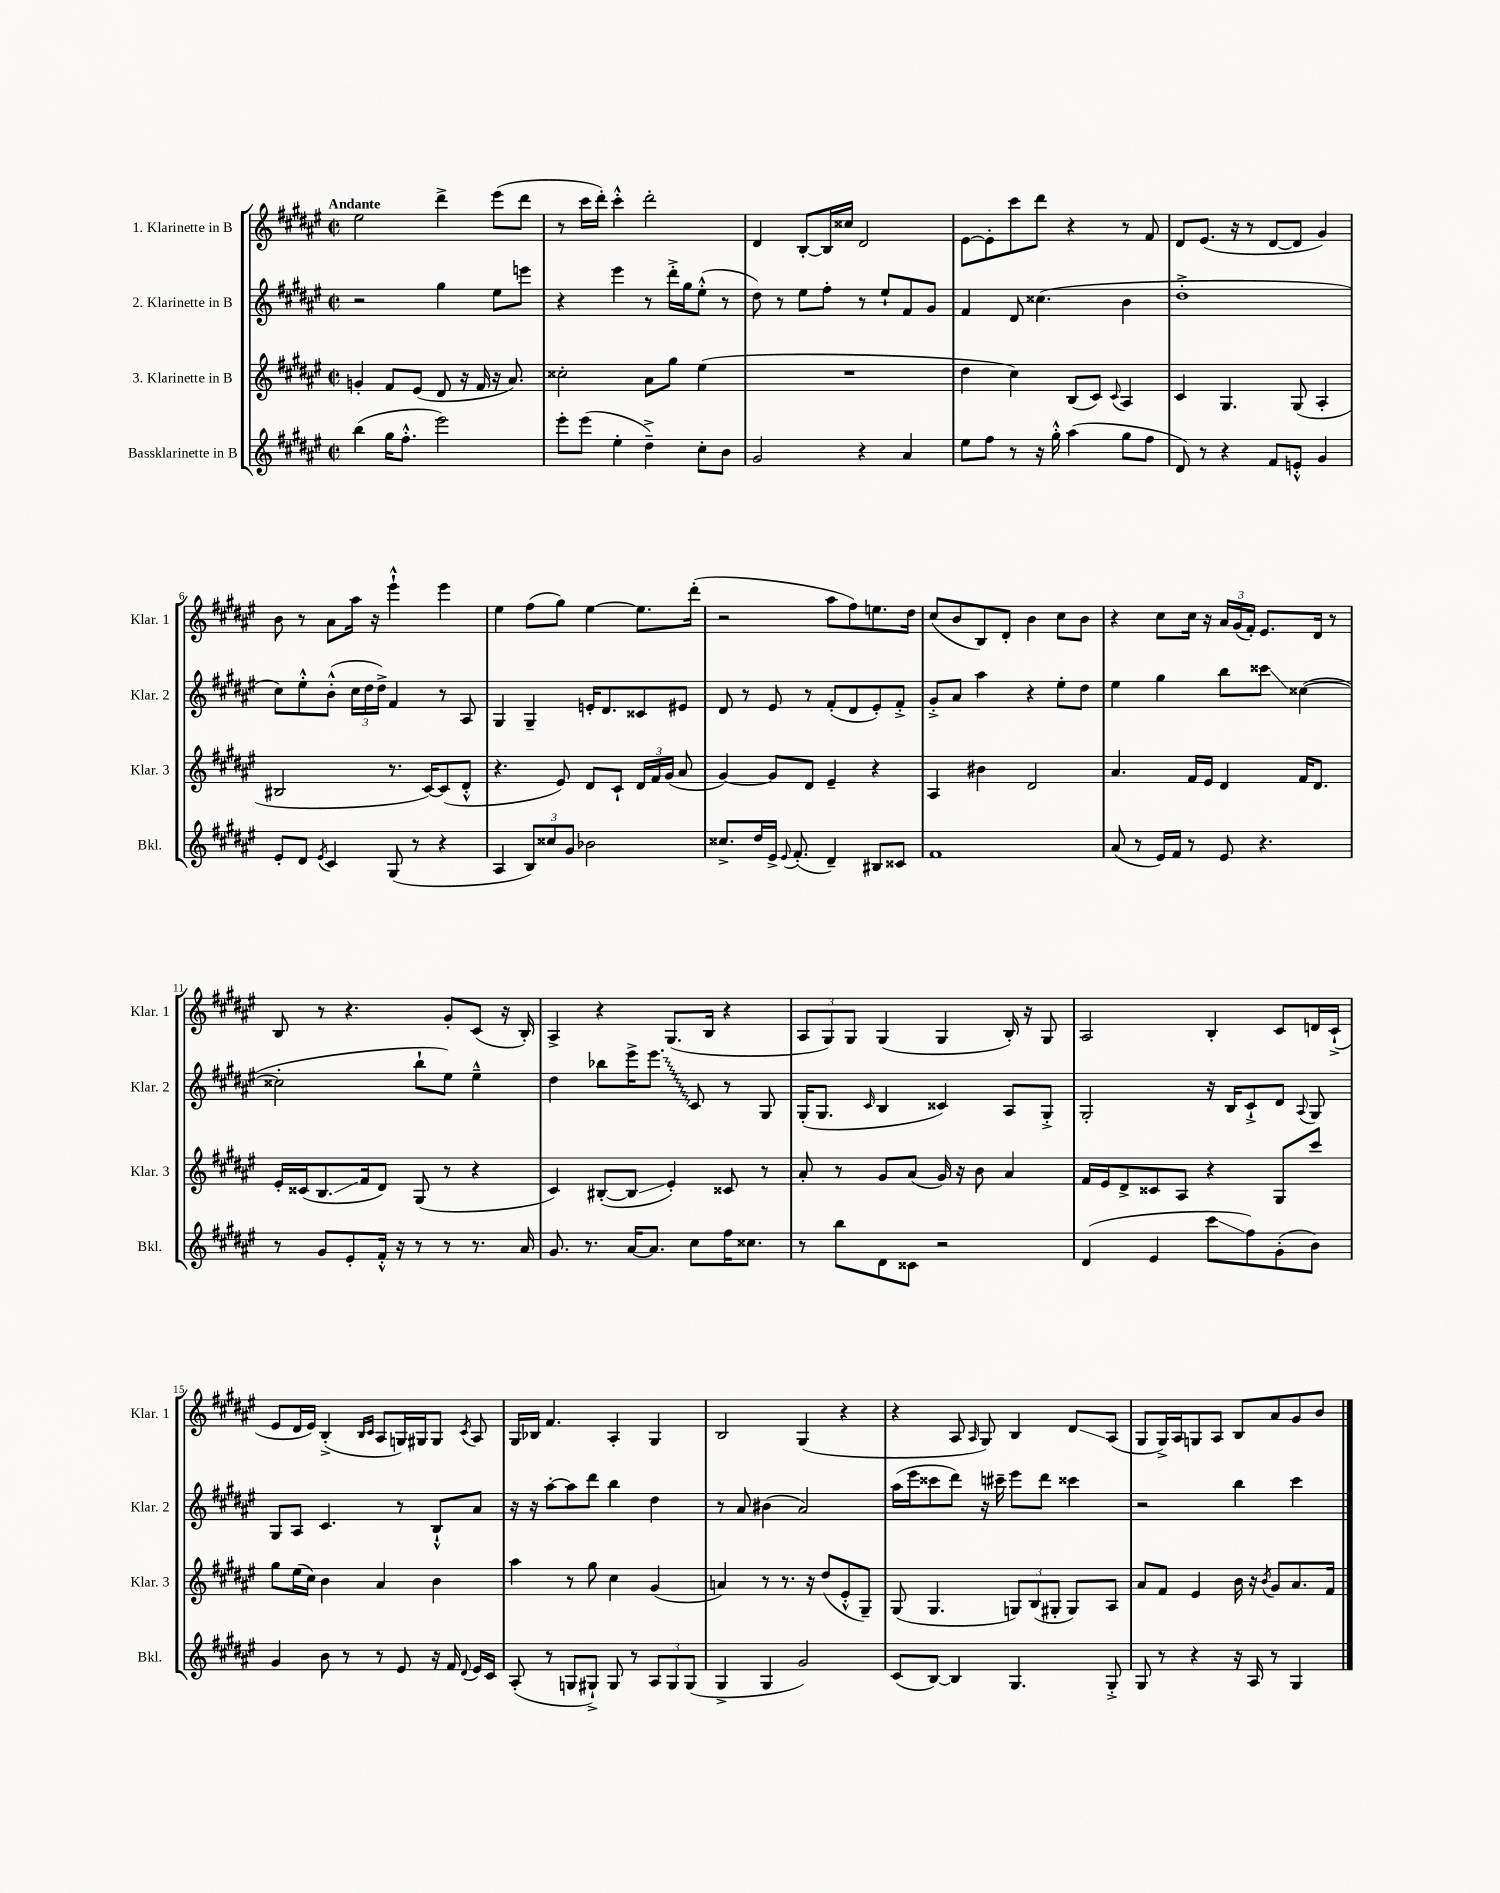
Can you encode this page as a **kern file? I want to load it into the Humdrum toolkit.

**kern	**kern	**kern	**kern
*staff4	*staff3	*staff2	*staff1
*clefG2	*clefG2	*clefG2	*clefG2
*k[f#c#g#d#a#e#]	*k[f#c#g#d#a#e#]	*k[f#c#g#d#a#e#]	*k[f#c#g#d#a#e#]
*M2/2	*M2/2	*M2/2	*M2/2
*met(c|)	*met(c|)	*met(c|)	*met(c|)
(4bb	4g'	2r	2ee#
16gg#	8f#	.	.
8.ff#'^^	.	.	.
.	(8e#	.	.
2eee#)	8d#	4gg#	4ddd#^
.	16r	.	.
.	16f#	.	.
.	16r	8ee#	(8eee#
.	8.a#)	.	.
.	.	8eee	8ddd#
=	=	=	=
8eee#'	2cc##'	4r	8r
(8eee#	.	.	16ccc#
.	.	.	16ddd#')
4ee#'	.	4eee#	4ccc#'^^
4dd#~^)	8a#	8r	2ddd#'
.	8gg#	16ddd#'^	.
.	.	16gg#	.
8cc#'	(4ee#	(8ee#'^^	.
8b	.	8r	.
=	=	=	=
2g#	1r	8dd#)	4d#
.	.	8r	.
.	.	8ee#	[8B'
.	.	8ff#'	16B]
.	.	.	16cc##
4r	.	8r	2d#
.	.	8ee#`	.
4a#	.	8f#	.
.	.	8g#	.
=	=	=	=
8ee#	4dd#	4f#	[8e#
8ff#	.	.	8e#']
8r	4cc#)	8d#	8ccc#
16r	.	(4.cc##	8ddd#
16gg#'^^	.	.	.
(4aa#	(8B	.	4r
.	8c#)	.	.
.	8qqc#	.	.
8gg#	4A#	4b	8r
8ff#	.	.	8f#
=	=	=	=
8d#)	4c#	1dd#'^	8d#
8r	.	.	(8.e#
4r	4.G#	.	.
.	.	.	16r
.	.	.	8r
8f#	.	.	[8d#
8e'^^	(8G#	.	8d#]
4g#	4A#'	.	4g#)
=	=	=	=
8e#'	2B#	8cc#)	8b
8d#	.	8ee#'^^	8r
8qe#	.	.	.
4c#	.	(8b'^^	8a#
.	.	24cc#	16aa#
.	.	24dd#	.
.	.	.	16r
.	.	24dd#^)	.
(8G#	8.r	4f#	4eee#`^^
8r	.	.	.
.	[16c#)	.	.
4r	(8c#]	8r	4eee#
.	8d#'^^	8A#	.
=	=	=	=
4A#	4.r	4G#	4ee#
12B)	.	4G#~	(8ff#
12cc##	.	.	.
.	8e#)	.	8gg#)
12g#	.	.	.
2b-	8d#	16e'	[4ee#
.	.	8.d#	.
.	8c#`	.	.
.	24d#	8c##	8.ee#]
.	24f#	.	.
.	(24g#	.	.
.	8a#	8e#	.
.	.	.	(16ddd#'
=	=	=	=
8.cc##^	[4g#)	8d#	2r
.	.	8r	.
16dd#	.	.	.
16e#^	8g#]	8e#	.
8qqe#	.	.	.
(8.f#'	.	.	.
.	8d#	8r	.
4d#~)	4e#~	(8f#'	8aa#
.	.	8d#	8ff#)
8B#	4r	8e#')	8.ee
8c##	.	8f#'^	.
.	.	.	16dd#
=	=	=	=
1f#	4A#	8g#'^	(8cc#
.	.	8a#	8b
.	4b#	4aa#	8B)
.	.	.	8d#'
.	2d#	4r	4b
.	.	8ee#'	8cc#
.	.	8dd#	8b
=	=	=	=
(8a#	4.a#	4ee#	4r
8r	.	.	.
16e#)	.	4gg#	8cc#
16f#	.	.	.
8r	16f#	.	16cc#
.	16e#	.	16r
8e#	4d#	8bb	24a#
.	.	.	(24g#
.	.	.	24f#')
4.r	.	8ccc##	8.e#
.	16f#	([4cc##	.
.	8.d#	.	16d#
.	.	.	8r
=	=	=	=
8r	16e#'	2cc##']	8B
.	(16c##	.	.
8g#	8.B	.	8r
8e#'	.	.	4.r
.	16f#	.	.
16f#'^^	8d#)	.	.
16r	.	.	.
8r	(8G#	8bb`	.
8r	8r	8ee#)	8g#'
8.r	4r	4ee#~^^	(8c#
.	.	.	16r
16a#	.	.	16B')
=	=	=	=
8.g#	4c#)	4dd#	4A#^
8.r	.	.	.
.	([8B#'	8bb-	4r
[16a#	8B#]	16eee#^	.
8.a#]	.	8.eee#	.
.	4e#')	.	(8.G#
8cc#	.	8c#	.
.	.	.	16B
16ff#	8c##	8r	4r
8.cc##	.	.	.
.	8r	8G#	.
=	=	=	=
8r	8a#'	(16G#'	12A#
.	.	8.G#	.
.	.	.	12G#)
8bb	8r	.	.
.	.	.	12G#
.	.	16qqc#	.
8d#	8g#	4B	(4G#
8c##	(8a#	.	.
2r	16g#)	4c##)	4G#
.	16r	.	.
.	8b	.	.
.	4a#	8A#	16B')
.	.	.	16r
.	.	8G#'^	8G#
=	=	=	=
(4d#	16f#	2G#'	2A#
.	16e#	.	.
.	8d#^	.	.
4e#	8c##	.	.
.	8A#	.	.
8ccc#	4r	16r	4B'
.	.	16B	.
8ff#)	.	8c#`^	.
(8g#'	8G#	8d#	8c#
.	.	8qqA#	.
8b)	8ccc#	8G#	16d
.	.	.	(16c#`^
=	=	=	=
4g#	8gg#	8G#	8e#
.	(16ee#	8A#	16d#
.	16cc#)	.	16e#)
8b	4b	4.c#	(4B'^
8r	.	.	.
.	.	.	16qqB
.	.	.	16qqc#
8r	4a#	.	8A#
8e#	.	8r	16G)
.	.	.	16G#
16r	4b	8B`^^	8G#
16f#	.	.	.
8qqd#	.	.	8qc#
16e#	.	8a#	8A#
16c#	.	.	.
=	=	=	=
(8A#'	4aa#	16r	16G#
.	.	16r	16B-
8r	.	[8aa#'	4.f#
8G	8r	8aa#]	.
8G#`^)	8gg#	8ddd#	.
8G#	4cc#	4bb	4A#'
8r	.	.	.
12A#	(4g#	4dd#	4G#
12G#	.	.	.
(12G#	.	.	.
=	=	=	=
4G#^	4a)	8r	2B
.	.	8a#	.
4G#	8r	(4b#	.
.	8.r	.	.
2g#)	.	2a#)	(4G#
.	16r	.	.
.	(8dd#	.	.
.	8e#'^^	.	4r
.	8G#~)	.	.
=	=	=	=
(8c#	(8G#	(16aa#	4r
.	.	16eee#	.
[8B)	4.G#	8ccc##	.
4B]	.	8ddd#)	8A#
.	.	.	16qqA#
.	.	16r	8G#)
.	.	16ccc#~	.
4.G#	12G)	8eee#	4B
.	(12B	.	.
.	.	8ddd#	.
.	12G#'	.	.
.	8G#)	4ccc##	8d#
8G#'^	8A#	.	(8A#
=	=	=	=
8G#	8a#	2r	8G#
8r	8f#	.	16G#^)
.	.	.	16A#
4r	4e#	.	8G
.	.	.	8A#
16r	16b	4bb	8B
16A#	16r	.	.
.	8qb	.	.
8r	8g#	.	8a#
4G#	8.a#	4ccc#	8g#
.	.	.	8b
.	16f#	.	.
==	==	==	==
*-	*-	*-	*-
